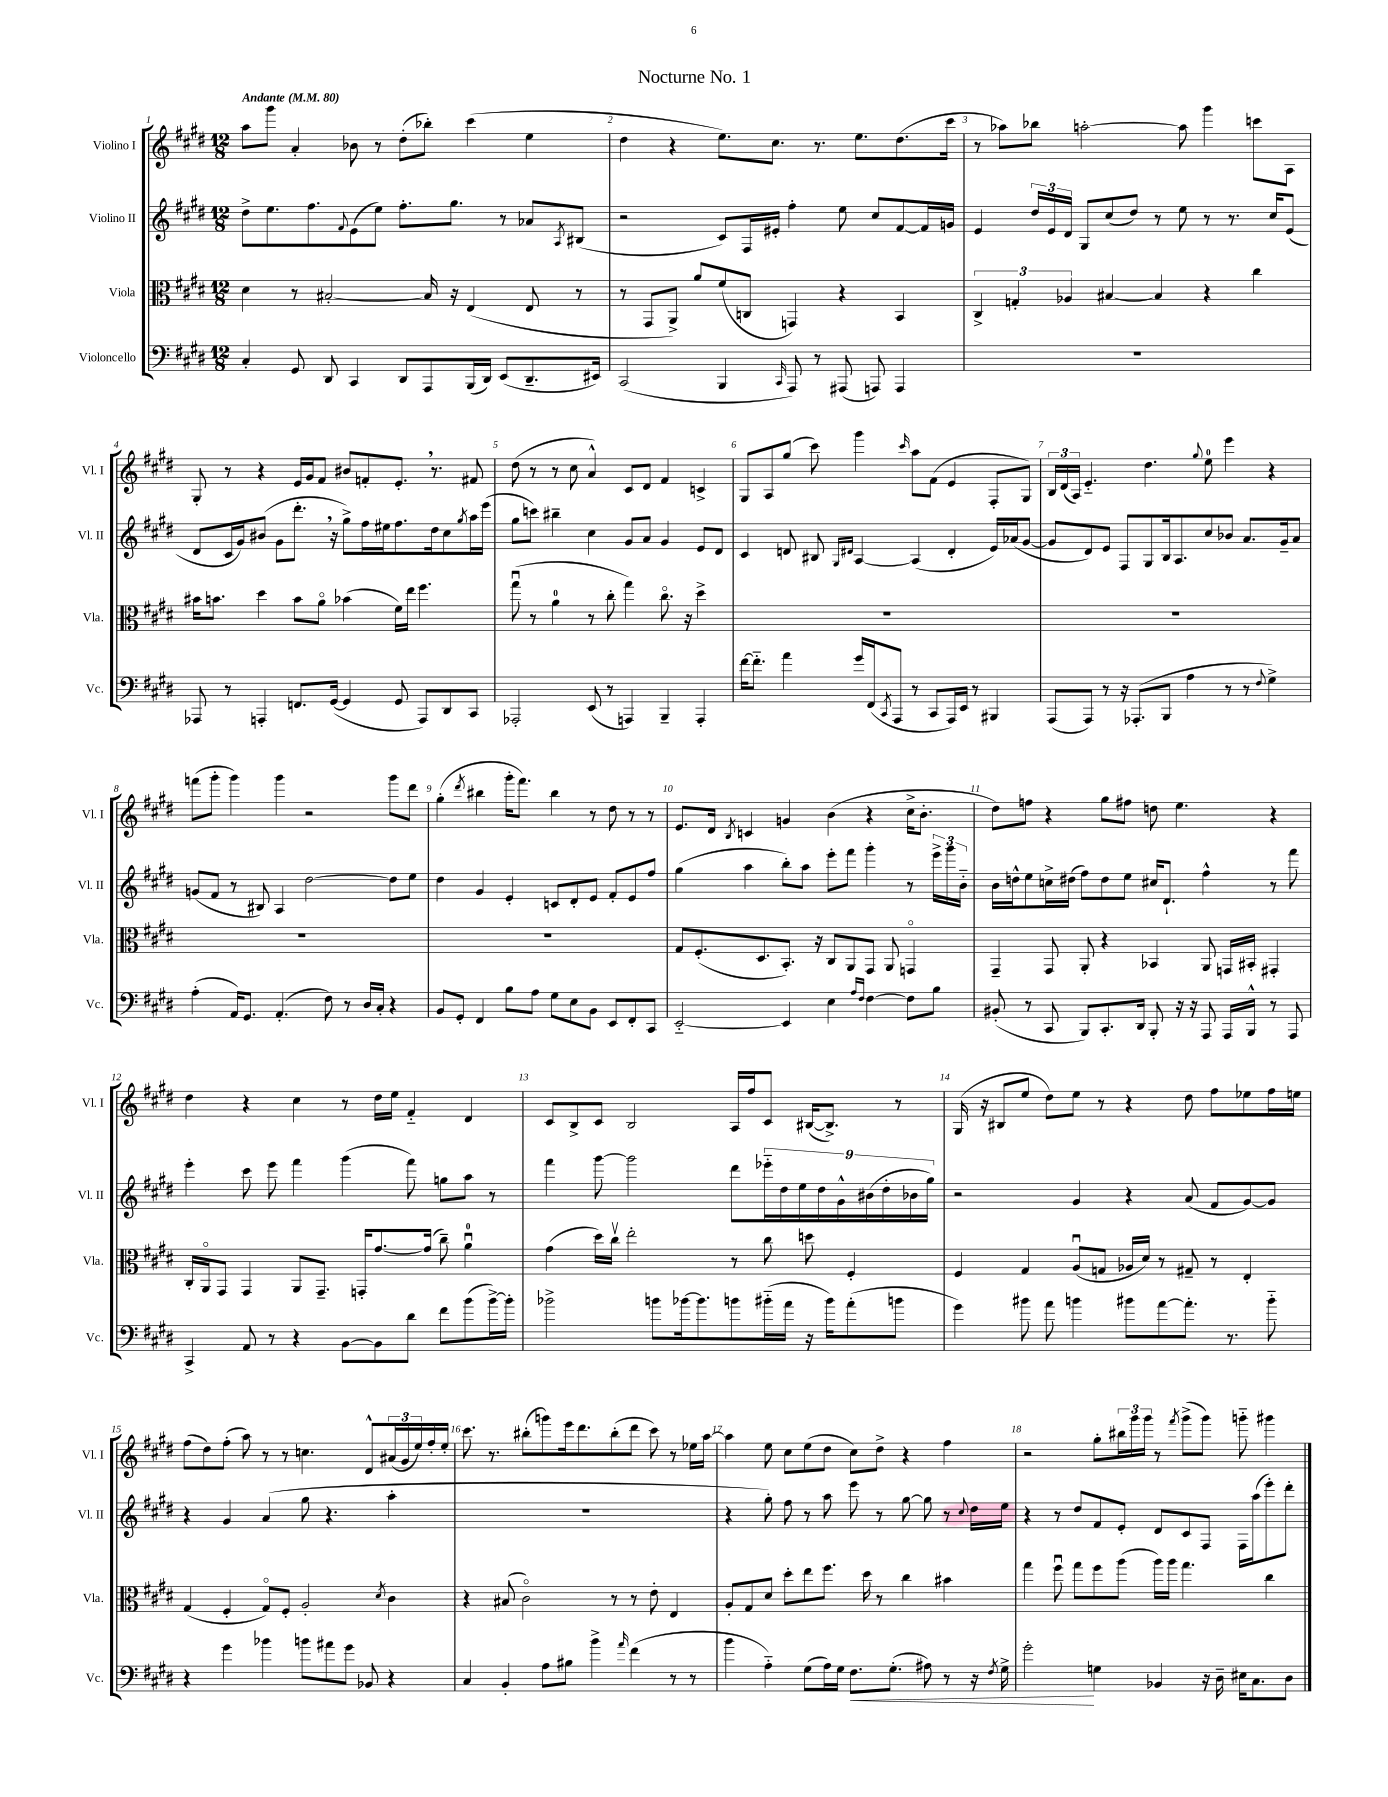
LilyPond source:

\header { title = "Nocturne No. 1" }
<<
\new StaffGroup <<
\new Staff = "s0" \with { instrumentName = "Violino I" shortInstrumentName = "Vl. I" } {
    \clef treble \key e \major \numericTimeSignature \time 12/8 \tempo "Andante" 4 = 80
    a''8 gis'''8 a'4-. bes'8 r8 dis''8-.( bes''8-.) cis'''4( e''4 |
    dis''4 r4 e''8.) cis''8. r8. e''8. dis''8.( cis'''16 |
    r8 aes''8) bes''8 a''2~-. a''8 gis'''4 c'''8 a8 |
    gis8-. r8 r4 e'16 gis'16 fis'8 bis'8 f'8-. e'8.-. \breathe r8. fis'8 |
    dis''8( r8 r8 cis''8 a'4-^) cis'8 dis'8 fis'4 c'4-> |
    gis8 a8 gis''8( cis'''8) gis'''4 \grace { cis'''16 } a''8 fis'8( e'4 fis8-. gis8) |
    \tuplet 3/2 { b16 dis'16( a16) } e'4.-_ dis''4. \appoggiatura { gis''8 } e''8-0 e'''4 r4 |
    f'''8( gis'''8-. gis'''4) gis'''4 r2 gis'''8 dis'''8 |
    gis''4-.( \acciaccatura { dis'''8 } bis''4 gis'''16-. fis'''8.) bis''4 r8 dis''8 r8 r8 |
    e'8. dis'16 \acciaccatura { b8 } c'4 g'4 b'4( r4 cis''16-> b'8.-. |
    dis''8) f''8 r4 gis''8 fis''8 d''8 e''4. r4 |
    dis''4 r4 cis''4 r8 dis''16 e''16 fis'4-_ dis'4 |
    cis'8 b8-> cis'8 b2 a16 fis''16 cis'8 bis16~( bis8.->) r8 |
    gis16( r16 bis8 e''8 dis''8) e''8 r8 r4 dis''8 fis''8 ees''8 fis''16 e''16 |
    fis''8( dis''8) fis''8-.( a''8) r8 r8 c''4. dis'8-^ \tuplet 3/2 { ais'16( gis'16 e''16) } fis''16-. e''16-. |
    cis'''8. r8. bis''8-.( g'''8) e'''16 dis'''8. bis''8-.( dis'''8 cis'''8) r8 ees''16 a''16~ |
    a''4 e''8 cis''8 e''8( dis''8 cis''8) dis''8-> r4 fis''4 |
    r2 gis''8-. \tuplet 3/2 { bis''16 gis'''16 gis'''16 } r8 \acciaccatura { fis'''8 } gis'''8->( gis'''8) g'''8-_ gis'''4 \bar "|." |
}
\new Staff = "s1" \with { instrumentName = "Violino II" shortInstrumentName = "Vl. II" } {
    \clef treble \key e \major \numericTimeSignature \time 12/8
    dis''8-> e''8. fis''8. \appoggiatura { fis'8 } e'8( e''8) fis''8.-. gis''8. r8 aes'8 \acciaccatura { a8 } bis8( |
    r2 cis'8) fis16 eis'16-. fis''4-. e''8 cis''8 fis'8~ fis'16 g'16 |
    e'4 \tuplet 3/2 { dis''16 e'16 dis'16 } gis8 cis''8( dis''8) r8 e''8 r8 r8. cis''16 e'8( |
    dis'8 cis'16 gis'16) bis'8( gis'8 dis'''8.-. \breathe r16 gis''8->) fis''16 eis''16 fis''8. dis''16 cis''8 \acciaccatura { gis''8 } a''16 e'''16( |
    gis''8 c'''8) bis''4-- cis''4 gis'8 a'8 gis'4 e'8 dis'8 |
    cis'4 d'8 bis8 \grace { gis16 dis'16 } a4~ a4( dis'4-. e'16) aes'16( gis'8~ |
    gis'8 dis'8) e'8 fis8 gis8 b16 a8. cis''8 bes'8 a'8. gis'16-- a'8 |
    g'8( fis'8 r8 bis8) a4 dis''2~ dis''8 e''8 |
    dis''4 gis'4 e'4-. c'8 dis'8-. e'8 fis'8-. e'8 fis''8 |
    gis''4( a''4 b''8-.) a''8 e'''8-. fis'''8 gis'''4-. r8 \tuplet 3/2 { e'''16-> gis'''16 b'16-_ } |
    b'16 d''16-^ e''8 c''16-> dis''16( fis''8) dis''8 e''8 cis''16 dis'8.-! fis''4-^ r8 fis'''8 |
    e'''4-. cis'''8 e'''8 fis'''4 gis'''4( fis'''8) g''8 a''8 r8 |
    fis'''4 gis'''8~ gis'''2 dis'''8 \tuplet 9/8 { ees'''16-_ dis''16 e''16 dis''16 gis'16-^ bis'16( dis''16-. bes'16 gis''16) } |
    r2 gis'4 r4 a'8( fis'8 gis'8~) gis'8 |
    r4 gis'4 a'4( gis''8 r4. a''4-. |
    R1. |
    r4 gis''8-.) fis''8 r8 a''8 e'''8 r8 gis''8~ gis''8 r8 \appoggiatura { cis''8 } dis''16 e''16 |
    r4 r8 dis''8 fis'8 e'8-. dis'8 cis'8 fis8 fis16 a''16( e'''8-.) dis'''8-. \bar "|." |
}
\new Staff = "s2" \with { instrumentName = "Viola" shortInstrumentName = "Vla." } {
    \clef alto \key e \major \numericTimeSignature \time 12/8
    dis'4 r8 bis2~-. bis16 r16 e4( e8 r8 |
    r8 gis,8 a,8->) a'8 fis'8( c8 g,4) r4 b,4 |
    \tuplet 3/2 { cis4-> g4-. aes4 } bis4~ bis4 r4 cis''4 |
    bis'16 b'8. dis''4 b'8 a'8\flageolet bes'4( fis'16) e''16 fis''4. |
    gis''8\downbow( r8 a'4-0 r8 cis''8-. gis''4) cis''8.\flageolet r16 dis''4-> |
    R1. |
    R1. |
    R1. |
    R1. |
    gis8 fis8.-.( dis8. b,8.-.) r16 cis8 a,8 gis,8 a,8 g,4\flageolet |
    gis,4-- gis,8 a,8-. r4 bes,4 a,8 g,16 bis,16-. gis,4-. |
    cis16-. a,16\flageolet gis,8 gis,4 a,8 gis,8.-- g,16-. gis'8.~ gis'16( cis''8--) a'4-0\downbow |
    gis'4( dis''16) cis''16\upbow e''2-. r8 cis''8 d''8 fis4-. |
    fis4 gis4 a8\downbow( g8 aes16 dis'16) r8 gis8-- r8 e4-. |
    gis4( fis4-. gis8\flageolet) fis8-. a2-. \acciaccatura { dis'8 } cis'4 |
    r4 bis8( cis'2\flageolet) r8 r8 e'8-. e4 |
    a8-. gis8 dis'8 dis''8-. e''8 fis''8. dis''16 r8 cis''4 bis'4 |
    gis''4 fis''8\downbow gis''8 fis''8 a''8( a''16) a''16 gis''4. cis''4 \bar "|." |
}
\new Staff = "s3" \with { instrumentName = "Violoncello" shortInstrumentName = "Vc." } {
    \clef bass \key e \major \numericTimeSignature \time 12/8
    cis4-. gis,8 dis,8 cis,4 dis,8 a,,8 b,,16( dis,16) e,8( dis,8.-- eis,16) |
    cis,2( b,,4 \grace { cis,16 } a,,8) r8 ais,,8( a,,8) a,,4 |
    R1. |
    aes,,8 r8 a,,4-. f,8. gis,16~( gis,4 gis,8 a,,8) dis,8 cis,8 |
    aes,,2-. e,8( r8 a,,4) b,,4-- a,,4-. |
    fis'16~ fis'8.-_ a'4 gis'16 fis,16( \acciaccatura { cis,8 } a,,8 r8 cis,8 a,,16) e,16 r8 bis,,4 |
    a,,8( a,,8) r8 r16 aes,,8.-.( b,,8 a4 r8 r8 \appoggiatura { fis8 } gis4->) |
    a4-.( a,16) gis,8. a,4.-.( fis8) r8 dis16 cis16-. r4 |
    b,8 gis,8-. fis,4 b8 a8 gis8 e8 b,8 e,8 fis,8-. cis,8 |
    e,2~-_ e,4 e4 \grace { a16 fis16 } fis4~ fis8 b8 |
    bis,8-.( r8 cis,8 b,,8) cis,8.-. dis,16 b,,8-. r16 r16 a,,8 a,,16 b,,16-^ r8 a,,8 |
    cis,4-> a,8 r8 r4 b,8~ b,8 dis'8 fis'8 b'8( b'16~->) b'16-. |
    bes'2-> b'8 bes'16~ bes'8. b'8 bis'16-_( a'16 r16 bis'16) a'8-.( b'8 |
    gis'4) bis'8 a'8 b'4 bis'8 a'8~ a'8.-. r8. bis'8-_ |
    r4 gis'4 bes'4 b'8 ais'8 gis'8 bes,8 r4 |
    cis4 b,4-. a8 bis8 b'4-> \grace { a'16 } fis'4( r8 r8 |
    b'4 a4-_) gis8( a16) gis16 fis8.\< gis8.-.( ais8) r8 r16 \acciaccatura { fis8 } gis16-> |
    gis'2-.\! g4 bes,4 r16 dis16-- eis16 cis8. dis8 \bar "|." |
}
>>
>>
\layout { \context { \Score \override BarNumber.break-visibility = ##(#f #t #t) barNumberVisibility = #all-bar-numbers-visible } }
